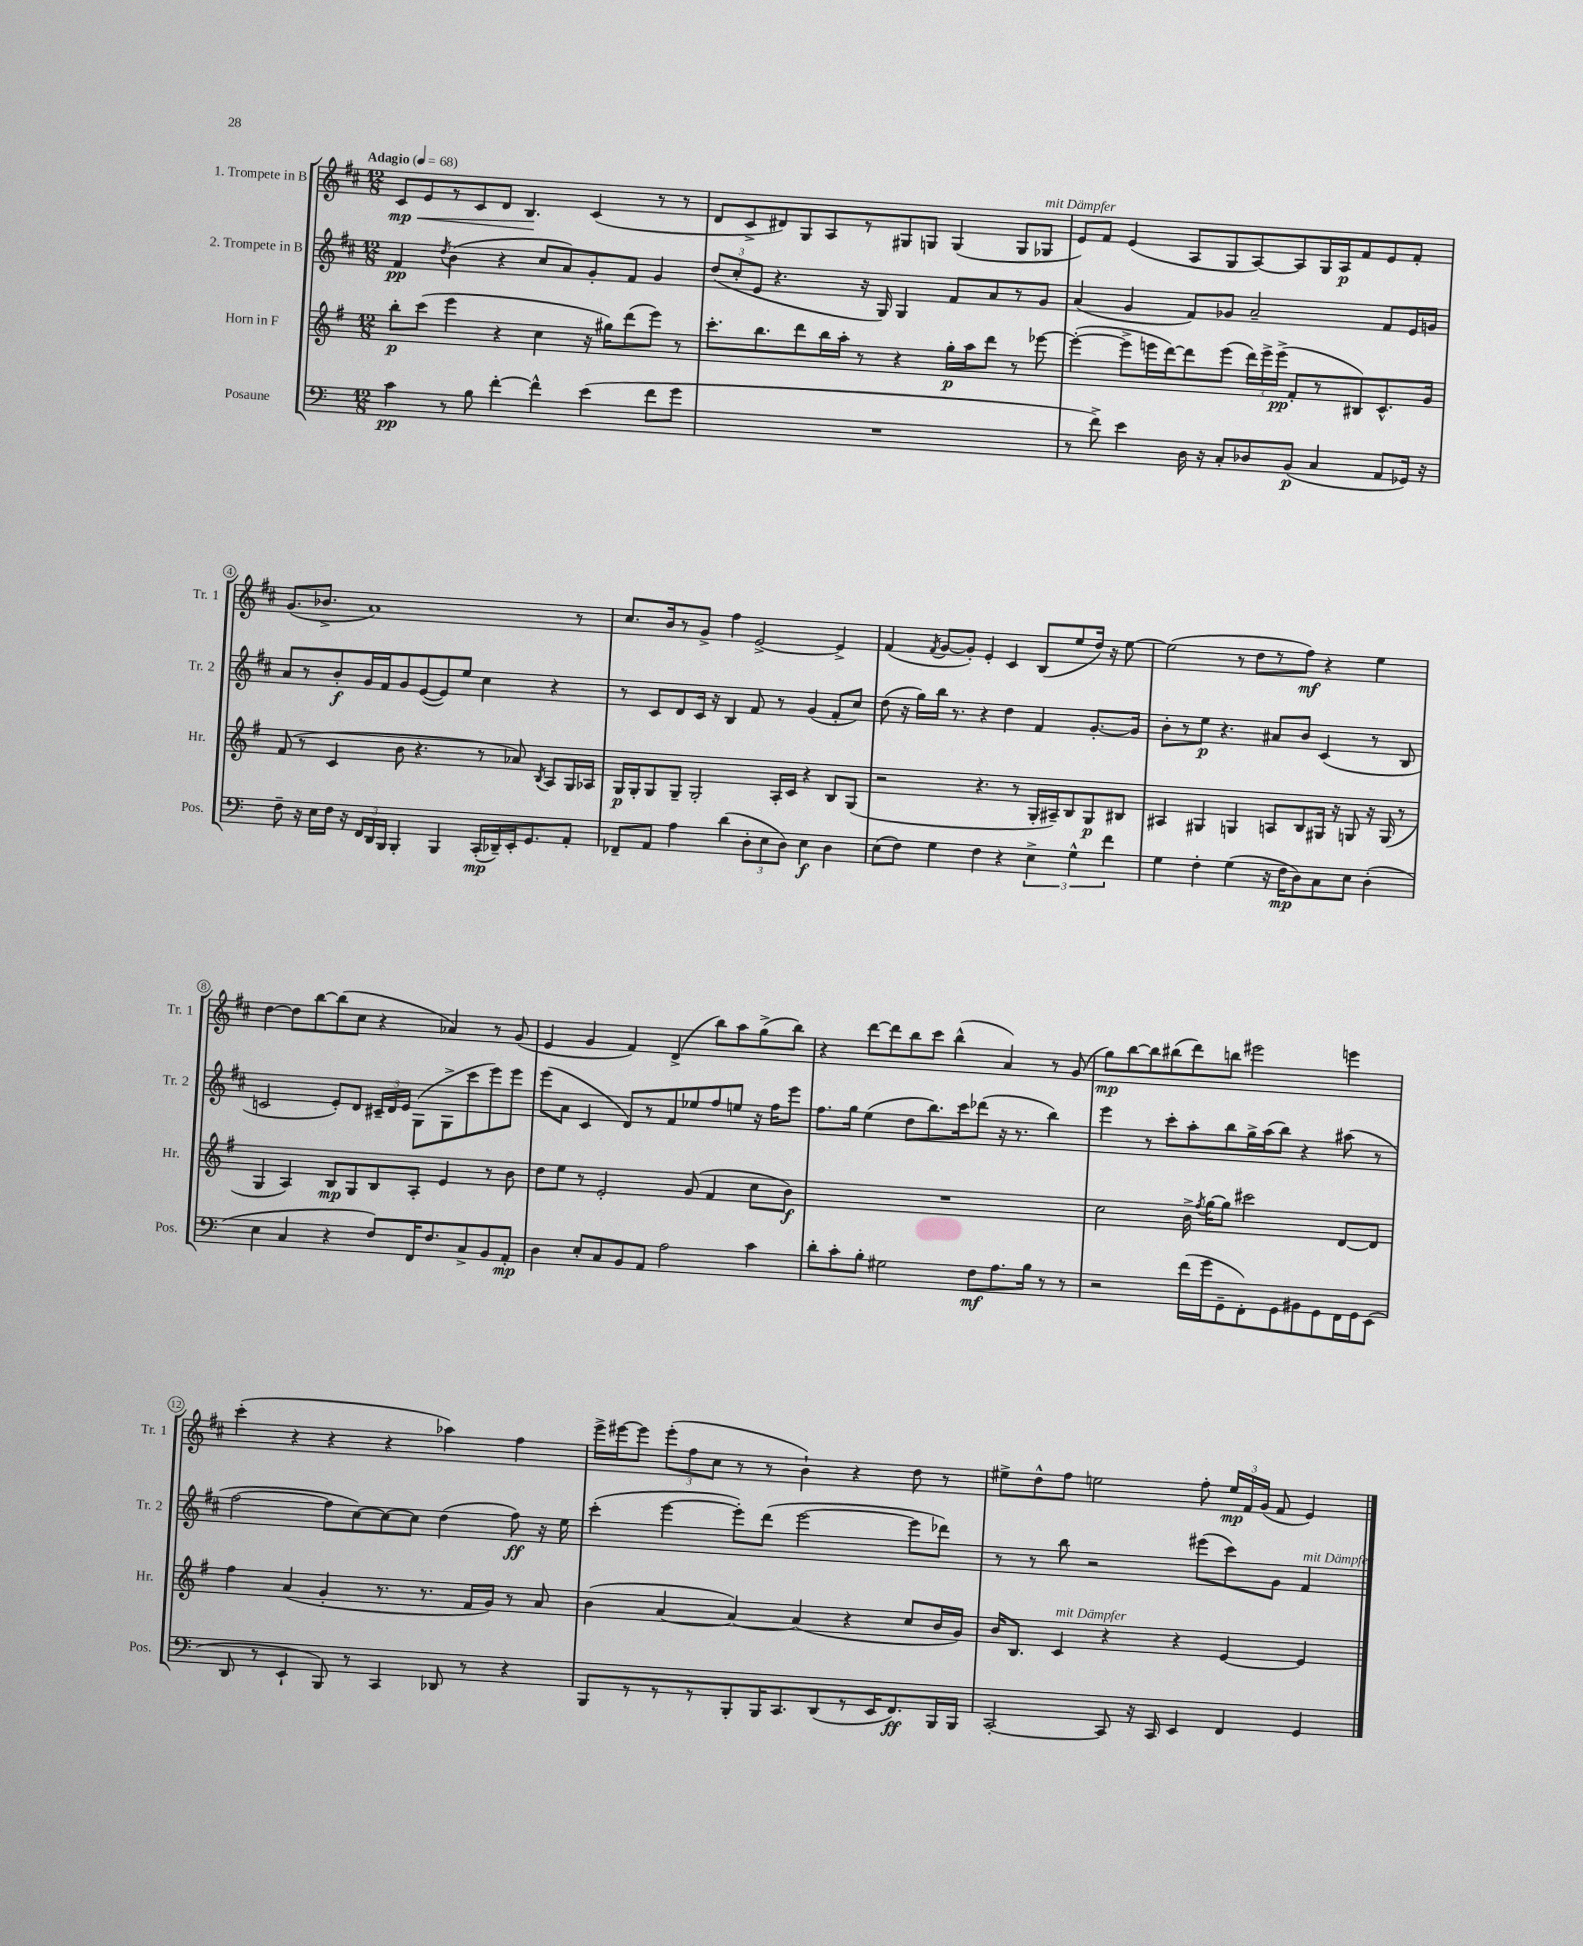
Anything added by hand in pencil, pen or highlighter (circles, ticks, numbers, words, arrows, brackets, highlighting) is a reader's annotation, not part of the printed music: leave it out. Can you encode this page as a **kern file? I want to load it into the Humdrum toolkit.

**kern	**kern	**kern	**kern
*staff4	*staff3	*staff2	*staff1
*clefF4	*clefG2	*clefG2	*clefG2
*k[]	*k[f#]	*k[f#c#]	*k[f#c#]
*M12/8	*M12/8	*M12/8	*M12/8
*MM68	*MM68	*MM68	*MM68
4c	8bb'	4f#	8c#
.	(8ccc	.	8e
.	.	8qdd	.
8r	4eee	(4b	8r
8B	.	.	8c#
[4f'	4r	4r	8d
.	.	.	4.B
4f^^]	4cc	8cc#	.
.	.	8a)	.
(4e	16r	8g'	(4c#
.	16gg#)	.	.
.	(8ddd	8f#	.
8f	8eee)	4g	8r
8g	8r	.	8r
=	=	=	=
1.r	8.ccc'	(12dd	8d
.	.	12cc#'	.
.	.	.	8c#^
.	.	12e	.
.	8.bb	.	.
.	.	4.r	8d#)
.	8ddd	.	8G
.	16bb	.	8A
.	16aa'	.	.
.	8r	16r	8r
.	.	16G)	.
.	4r	4G	8G#
.	.	.	8G
.	16gg'	8f#	(4G
.	16aa	.	.
.	8ddd	8a	.
.	8r	8r	8G
.	[8eee-	8g	8G-
=	=	=	=
8r	(4eee-'_	(4a	8e)
8f^)	.	.	8f#
4e	8eee-^]	4g	(4e
.	16eee	.	.
.	[16ddd)	.	.
16D	8ddd]	8f#)	8A
16r	.	.	.
8C'	(8eee	8g-	8G
8D-	24ddd)	2a~	[8A)
.	24eee^	.	.
.	(24eee^	.	.
(8BB	8f#'	.	8A]
4C	8r	.	16G
.	.	.	16A
.	8B#)	.	8f#
8AA	8.c^^	8f#	8e
16GG-)	.	16e	8f#'
16r	16g	16g	.
=	=	=	=
8F~	(8f#	8a	(8.g
16r	8r	8r	.
16E	.	.	8.b-^
16F	4c	8b'	.
16r	.	.	.
24FF	.	16g	1a)
24DD	.	.	.
.	.	16f#	.
24BBB	.	.	.
4BBB'	8b	8g	.
.	4.r	([8e	.
4BBB	.	8e])	.
.	.	8ee	.
(16CC'	8r	4cc#	.
16DD-~)	.	.	.
16EE'	8a-)	.	.
8.GG	.	.	.
.	8qB	.	.
.	8A	4r	.
8AA'	16G	.	8r
.	16A-	.	.
=	=	=	=
8FF-~	16G	8r	8.cc#
.	16G'	.	.
8AA	8G	8c#	.
.	.	.	16b
4A	8G~	8d	8r
.	2G'	16c#	8g^
.	.	16r	.
(4d	.	4B	4ff#
12D'	.	8f#	[2e^
12E	.	.	.
.	16A'	8r	.
12D)	.	.	.
.	16c	.	.
4E	4r	(4g	.
4D	8B	8f#'	4e^]
.	(8G	8cc#)	.
=	=	=	=
(8E	2r	(8dd	(4f#
8F)	.	16r	.
.	.	16gg)	.
.	.	.	8qf#
4G	.	16bb	[8g
.	.	8.r	.
.	.	.	8g'])
4F	4.r	4r	4e'
4r	.	4dd	4c#
.	8r	.	.
6E^	16G'	4f#	(8B
.	16A#~)	.	.
.	8B	.	8ee
6G^^	.	.	.
.	8G	[8.g'	16dd)
.	.	.	16r
6f	.	.	.
.	8B#	.	[8ee
.	.	16g]	.
=	=	=	=
4G	4A#	8b'	(2ee]
.	.	8r	.
4F'	4G#	8ee	.
.	.	4.r	.
(4G	4G	.	8r
.	.	.	8dd
16r	8A	8a#	8r
16F	.	.	.
8D)	8B	8b	8ff#)
8C	16G#	(4c#	4r
.	16r	.	.
8E	8G	.	.
(4D'	16r	8r	4ee
.	(16G	.	.
.	8r	8B	.
=	=	=	=
4E	4G	2c	[4dd
4C	4A)	.	8dd]
.	.	.	[8bb
4r	8B	8e')	(8bb]
.	8G	8d	8cc#
8F)	8B	24c#~	4r
.	.	24d	.
.	.	24e	.
16FF	8A'	(8G	.
8.F	.	.	.
.	4e	8G^	4a-)
8C^	.	8ccc#	.
8BB	8r	8eee)	8r
8AA'	8b	8eee	(8g
=	=	=	=
4D	8dd	(8eee	4e
.	8ee	8a	.
8E'	8r	4c#	4g
8C	2e'	.	.
8BB	.	8d)	4f#)
8AA	.	8r	.
2A	.	8f#	(4d^
.	(8g	8ee-	.
.	4f#	8ff#	8bb)
.	.	8ee	8aa
4c	8cc	16r	(8gg^
.	.	16ff#	.
.	8b)	8eee	8bb)
=	=	=	=
8d'	1.r	8.ff#	4r
8c'	.	.	.
.	.	16gg	.
8B'	.	(4ee	[8ddd
2G#	.	.	8ddd]
.	.	8dd	8bb
.	.	8.bb)	8ccc#
.	.	.	(4bb^^
.	.	16ccc#	.
8F	.	(8ddd-	.
8.A	.	16r	4a)
.	.	8.r	.
16B	.	.	.
8r	.	4bb)	8r
8r	.	.	(8g
=	=	=	=
2r	2cc	4eee	8gg)
.	.	.	[8bb
.	.	8r	8bb]
.	.	8ccc#'	(8bb#
(16f	16b^	8aa'	8ddd)
.	8qff#	.	.
16g	[16gg	.	.
8GG~	8gg]	8bb	8bb
8FF')	2ccc#	16gg^	2eee#
.	.	(16aa	.
8GG	.	8bb)	.
8BB#	.	4r	.
8GG	.	.	.
16FF	[8d	(8aa#	4eee
16GG	.	.	.
(8EE	8d]	8r	.
=	=	=	=
8DD	4ff#	[2ff#	(4ccc#'
8r	.	.	.
4EE`	(4a	.	4r
8BBB)	4g'	8ff#]	4r
8r	.	[8cc#)	.
4CC	8.r	8cc#_	4r
.	.	8cc#]	.
.	8.r	.	.
8DD-	.	(4dd	4aa-)
8r	16f#	.	.
.	16g)	.	.
4r	8r	8ff#)	4ff#
.	8a	16r	.
.	.	16ee	.
=	=	=	=
8BBB	(4b	(4ccc#'	16eee^
.	.	.	[16eee#
8r	.	.	8eee#]
8r	[4a	[4eee	(12eee#'
.	.	.	12ff#
8r	.	.	.
.	.	.	12cc#
8BBB'	4a_)	8eee'])	8r
16BBB	.	(8ddd	8r
8.CC	.	.	.
.	(4a]	[2eee	4b`)
(8DD	.	.	.
8r	4r	.	4r
16EE	.	.	.
8.FF)	.	.	.
.	8cc	8eee]	8dd
16BBB	16b	8ddd-)	8r
16BBB	16g)	.	.
=	=	=	=
[2CC'	16b	8r	8ee#^
.	8.B	.	.
.	.	8r	8dd^^
.	4c	8bb	8ff#
.	.	2r	2ee
8CC]	4r	.	.
16r	.	.	.
16CC	.	.	.
4EE	4r	.	.
.	.	(8eee#	8ff#'
4FF	[4e	8ccc#)	24ee
.	.	.	24f#
.	.	.	(24g
.	.	8g	8f#
4GG	4e]	4f#	4e)
==	==	==	==
*-	*-	*-	*-
